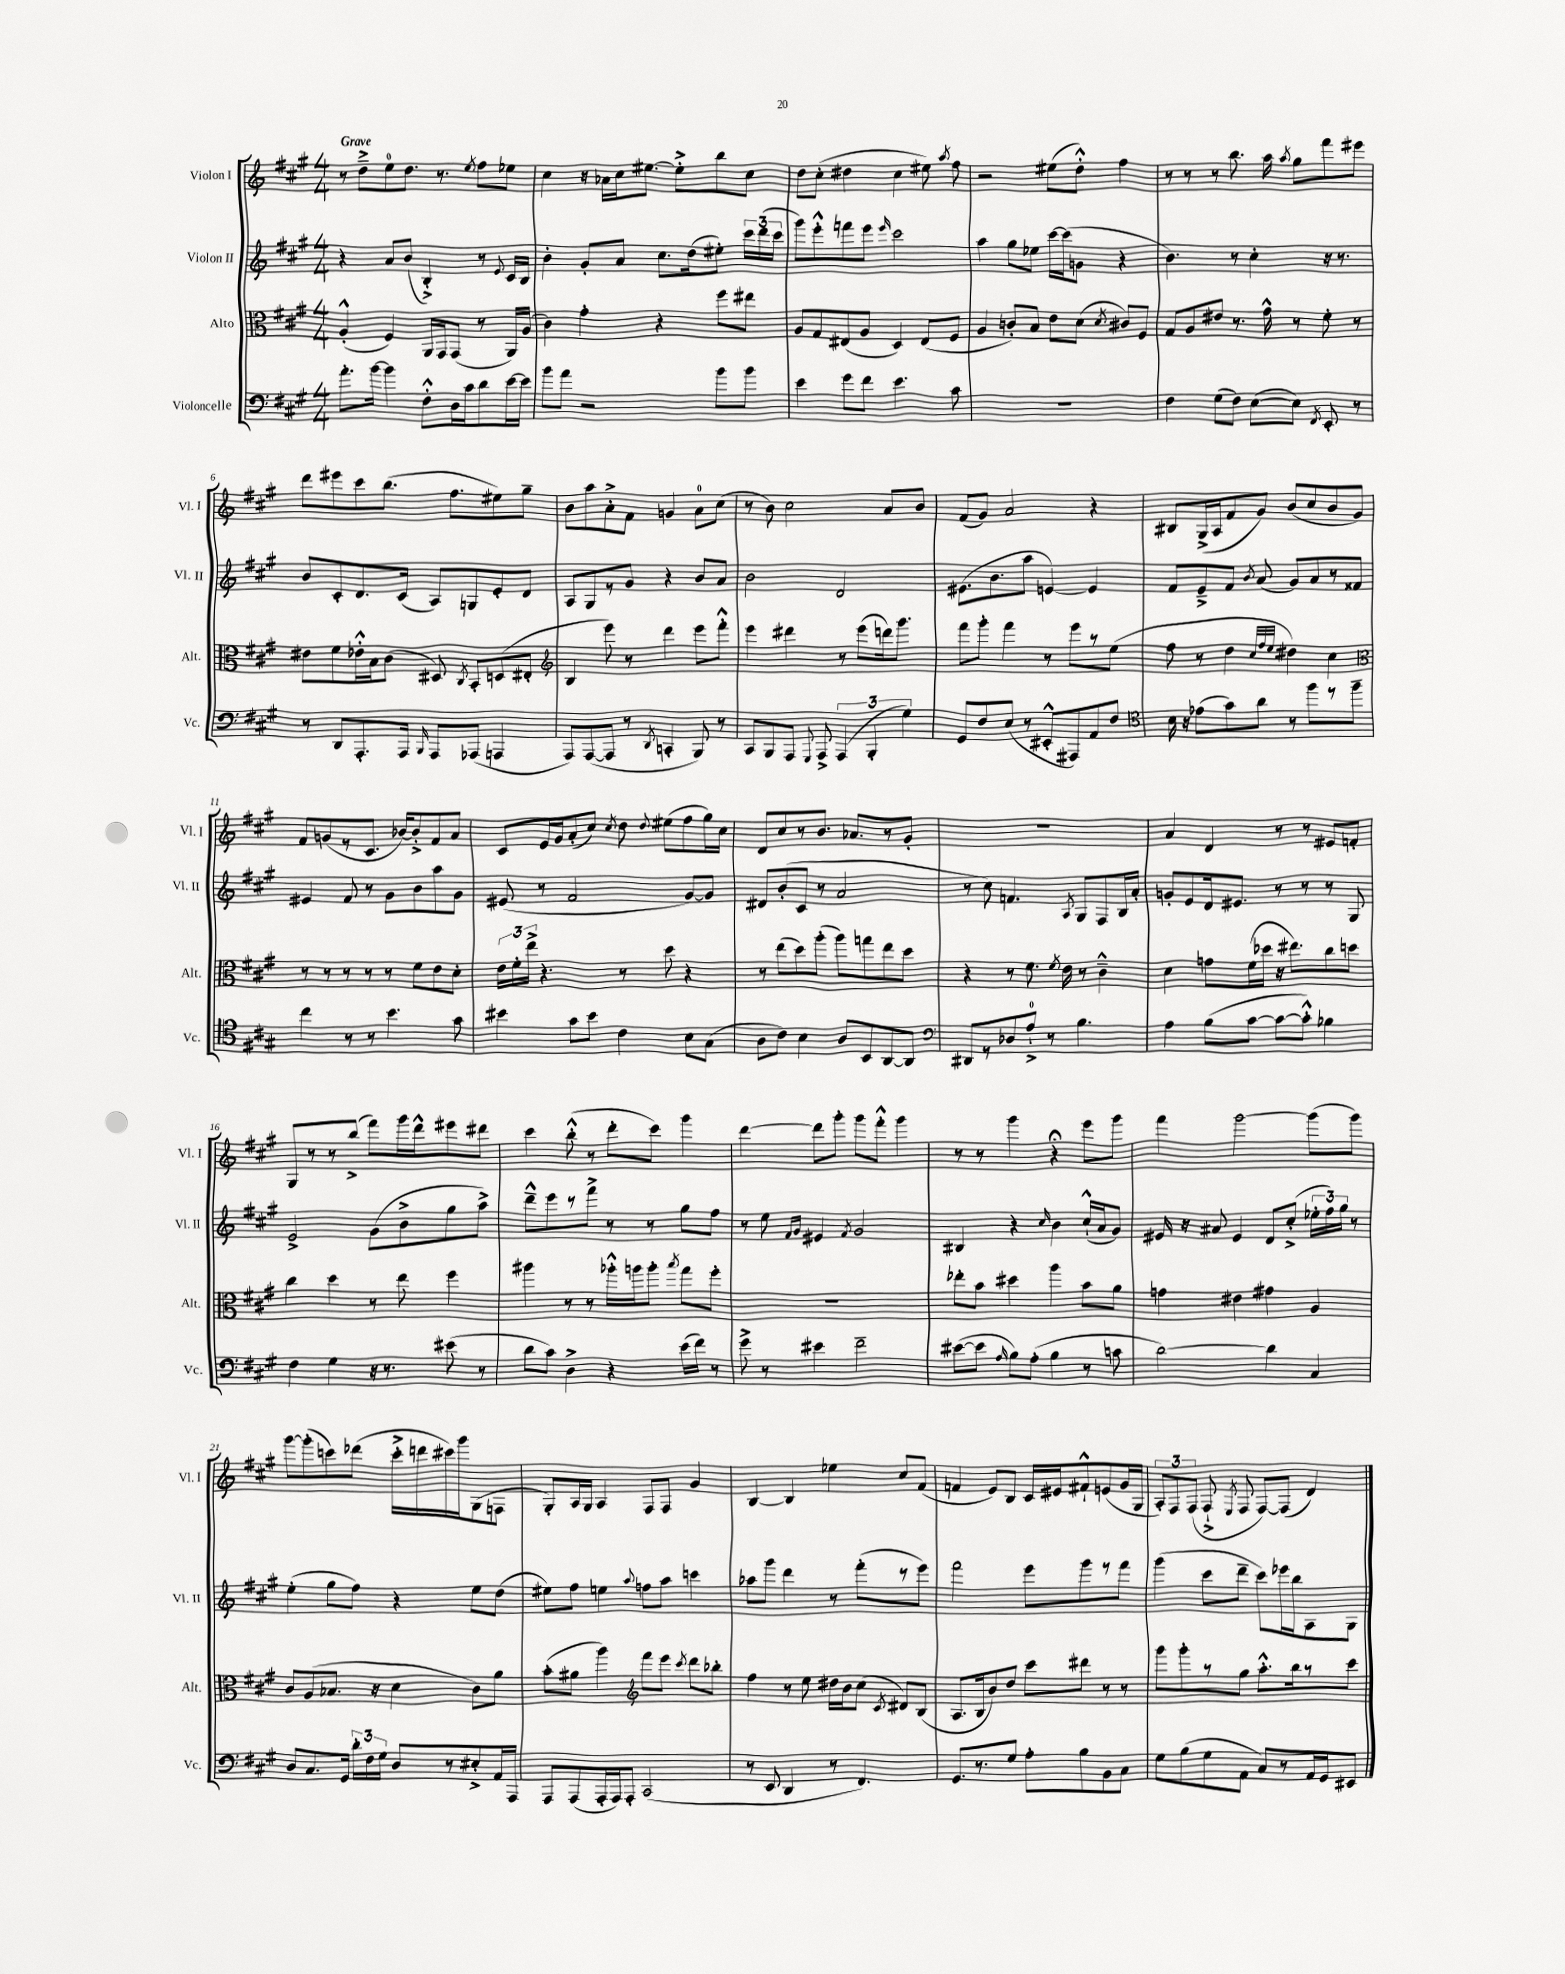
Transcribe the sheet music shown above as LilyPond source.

<<
\new StaffGroup <<
\new Staff = "s0" \with { instrumentName = "Violon I" shortInstrumentName = "Vl. I" } {
    \clef treble \key a \major \numericTimeSignature \time 4/4 \tempo "Grave"
    \autoBeamOff r8 d''8[---> e''8-0 d''8.] r8. \acciaccatura { e''8 } fis''8[ ees''8] |
    cis''4 r16 aes'16[ cis''16 eis''8.]~ eis''8[-.-> b''8 cis''8] |
    d''8[ cis''8]-.( dis''4 cis''4 eis''8) \acciaccatura { a''8 } fis''8 |
    r2 eis''8[( d''8]-.-^) fis''4 |
    r8 r8 r8 b''8. a''16 \acciaccatura { a''8 } gis''8[ fis'''8 eis'''8] |
    d'''8[ eis'''8 cis'''8 b''8.]( fis''8.[ eis''8) gis''8]-- |
    b'8[ a''8 a'8-.-> fis'8] g'4 a'8[-0 cis''8]( |
    r8 b'8) cis''2 a'8[ b'8] |
    fis'8[( gis'8]) a'2 r4 |
    bis8[ gis16->( a16 fis'8 gis'8]) b'8[( cis''8 b'8 gis'8]) |
    fis'8[ g'8( r8 cis'8.] bes'16[~) bes'8-.-> fis'8 a'8] |
    cis'8[ e'16 gis'16 a'8-.( cis''8]) \acciaccatura { cis''8 } d''8 \appoggiatura { d''8 } eis''8[( fis''8 gis''16) cis''16] |
    d'8[ cis''8 r8 b'8.] aes'8.[ r8 gis'8]-. |
    R1 |
    a'4 d'4 r8 r8 eis'8[ f'8]-. |
    gis8[ r8 r8 b''8]->( fis'''8[) gis'''16 d'''16-^ eis'''8 dis'''8] |
    cis'''4 b''8-.-^( r8 d'''8[-. cis'''8]) gis'''4 |
    d'''4~ d'''8[ gis'''8]-. gis'''8[ fis'''8]-.-^ gis'''4 |
    r8 r8 gis'''4 r4\fermata e'''8[ gis'''8] |
    fis'''4 gis'''2~ gis'''8[( gis'''8]) |
    gis'''8[~ gis'''8-.( c'''8) des'''8]( c'''16[-.-> d'''16 cis'''16) gis'''16 gis8( f8] |
    gis8[-.) a16 gis16] a4 fis8[ fis8] gis'4 |
    b4~ b4 ees''4 cis''8[ fis'8]( |
    f'4 e'8[) b8] cis'16[ eis'16 fis'8-!-^ e'8( gis'16 gis16] |
    \tuplet 3/2 { a8[-.) fis8 fis8]( } fis8-!-> \acciaccatura { e8 } fis8 fis8[~) fis8]( d'4) \bar "|." |
}
\new Staff = "s1" \with { instrumentName = "Violon II" shortInstrumentName = "Vl. II" } {
    \clef treble \key a \major \numericTimeSignature \time 4/4
    \autoBeamOff r4 a'8[ b'8]( b4-.->) r8 \appoggiatura { e'8 } cis'16[ b16] |
    b'4-. gis'8[-. a'8] cis''8.[ d''16( eis''8]-.) \tuplet 3/2 { cis'''16[ d'''16( cis'''16] } |
    gis'''8[) e'''8-.-^ f'''8 e'''8] \grace { e'''16 } cis'''2 |
    a''4 gis''8[ ees''8] cis'''16[~ cis'''16( g'8] r4 |
    b'4.) r8 cis''4-. r16 r8. |
    b'8[ cis'8-. d'8. cis'16]( a8[) g8 e'8-. d'8] |
    a8[ gis8 r8 gis'8] r4 b'8[ a'8] |
    b'2 d'2 |
    eis'8.[( b'8. a''8] e'4~) e'4 |
    fis'8[ e'8---> fis'8] \acciaccatura { b'8 } a'8( gis'8[) a'8 r8 fisis'8] |
    eis'4 fis'8 r8 gis'8[ b'8 a''8 gis'8] |
    eis'8( r8 fis'2 gis'8[~) gis'8] |
    dis'8[ b'8-.( cis'8] r8 a'2 |
    r8 cis''8) f'4. \acciaccatura { a8 } gis8[ fis8 b16 a'16]-. |
    g'8[-. e'8 d'16 eis'8.] r8 r8 r8 gis8 |
    e'2-> gis'8[( b'8-> gis''8 a''8]->) |
    d'''8[---^ e'''8 r8 fis'''8]-> r8 r8 gis''8[ fis''8] |
    r8 e''8 \grace { fis'16[ gis'16] } eis'4 \acciaccatura { fis'8 } gis'2 |
    bis4 r4 \grace { cis''16 } b'4 cis''16[-!-^( a'16 gis'8]) |
    eis'16 r16 ais'8 eis'4 d'8[ cis''8]-.->( \tuplet 3/2 { ees''16[-. fis''16) gis''16] } r8 |
    e''4-.( gis''8[ fis''8]) r4 e''8[ d''8]( |
    eis''8[) fis''8] e''4 \appoggiatura { a''8 } f''8[ a''8] c'''4 |
    aes''8[ gis'''8] d'''4 r8 fis'''8[-.( r8 e'''8]) |
    fis'''2 e'''8[ gis'''8 r8 fis'''8] |
    gis'''4( cis'''8[ d'''8]-- cis'''8[) ees'''16 b''16 a8 gis8] \bar "|." |
}
\new Staff = "s2" \with { instrumentName = "Alto" shortInstrumentName = "Alt." } {
    \clef alto \key a \major \numericTimeSignature \time 4/4
    \autoBeamOff a4-.-^( fis4) a,16[ gis,16 gis,8]( r8 a,16[) a16]( |
    cis'4) gis'4-. r4 fis''8[ eis''8] |
    a8[ gis8 eis8( a8] d4) eis8[( fis8] |
    a4 c'8[-.) b8] e'8[ d'8]( \acciaccatura { d'8 } cis'8[) fis8] |
    gis8[ a8 eis'8] r8. gis'16-^ r8 fis'8-. r8 |
    eis'8[ fis'8 ees'16-.-^ b16 cis'8]( dis8) \acciaccatura { cis8 } b,8[-. d8( eis8]-. |
    \clef treble b4 e'''8) r8 d'''4 e'''8[ fis'''8]-.-^ |
    e'''4 dis'''4 r8 e'''8[( d'''16) gis'''8.] |
    fis'''8[ gis'''8]-. fis'''4 r8 e'''8[ r8 e''8]( |
    fis''8 r8 d''4 \grace { cis''32[ fis''32 e''32] } dis''4) cis''4 |
    \clef alto r8 r8 r8 r8 r8 fis'8[ e'8 d'8]-. |
    \tuplet 3/2 { e'16[ fis'16-. e''16]-> } r4. r8 d''8 r4 |
    r8 e''8[( d''8) a''8]-.( a''8[) g''8 e''8 d''8] |
    r4 r8 fis'8. \acciaccatura { fis'8 } e'16 r8 cis'4---^ |
    d'4 g'8[ fis'16( des''16] r16 eis''8.[) cis''8 d''8] |
    cis''4 d''4 r8 e''8 fis''4 |
    ais''4 r8 r8 aes''16[-.-^ a''16 a''8]-. \acciaccatura { b''8 } gis''8[ fis''8]-. |
    R1 |
    ees''8[-. b'8] dis''4 a''4 b'8[ a'8] |
    g'4 eis'4 gis'4 a4 |
    cis'8[ a8( bes8.] r16 d'4 cis'8[) a'8] |
    b'8[-.( ais'8] a''4) \clef treble fis'''8[ e'''8] \acciaccatura { cis'''8 } d'''8[ bes''8]-. |
    fis''4 r8 e''8 dis''16[ b'16 cis''8]( \acciaccatura { cis'8 } dis'8[) b8]( |
    a8.[ b16 b'8) d''8] cis'''8[ dis'''8] r8 r8 |
    gis'''8[ gis'''8-. r8 gis''8] a''8.[-.-^ b''16 r8 cis'''8] \bar "|." |
}
\new Staff = "s3" \with { instrumentName = "Violoncelle" shortInstrumentName = "Vc." } {
    \clef bass \key a \major \numericTimeSignature \time 4/4
    \autoBeamOff a'8.[-. b'16]~ b'4 fis8[-.-^ d16 cis'16 d'8 e'16~ e'16] |
    b'8[ a'8] r2 b'8[ b'8] |
    e'4 gis'8[ fis'8] e'4. cis'8 |
    R1 |
    fis4 gis8[( fis8]) e8[~( e8]) \acciaccatura { fis,8 } e,8-. r8 |
    r8 d,8[ a,,8.-. a,,16] \grace { b,,16 } a,,8[ aes,,8]( a,,4 |
    a,,8[) a,,8~( a,,8] r8 \acciaccatura { d,8 } c,4-. b,,8) r8 |
    cis,8[ b,,8 a,,8] \appoggiatura { gis,,8 } a,,8-> \tuplet 3/2 { a,,4( b,,4-. gis4) } |
    gis,8[ fis8 e8]( r8 eis,8[-.-^ ais,,8) a,8 fis8] |
    \clef tenor b16 r16 ees'8[( gis'8) a'8] r8 fis''8[ r8 fis''8]-- |
    cis''4 r8 r8 b'4. gis'8 |
    bis'4 gis'8[ bis'8] cis'4 b8[ gis8]( |
    a8[ cis'8]) b4 a8[ b,8 a,8~ a,8] |
    \clef bass dis,8[ r8 des8 a8]-0-!-> r8 b4. |
    a4 b8[( cis'8]~ cis'8[~ cis'8]-.-^) bes4 |
    fis4 gis4 r16 r8. eis'8( r8 |
    d'8[ cis'8]) d4-> r4 e'16[( fis'16]) r8 |
    gis'8-> r8 eis'4 fis'2-- |
    eis'8[~( eis'8] \grace { a16 } b8[) a8]-.( b4 r8 c'8 |
    d'2~) d'4 cis4 |
    d8[ cis8. gis,16] \tuplet 3/2 { d'16[-. fis16 gis16] } d8[ r8 eis8-.-> a,16 a,,16] |
    a,,8[ a,,8( a,,16-. a,,16) a,,8]-. cis,2( |
    r8 e,8 d,4 r8 fis,4.) |
    gis,8.[ r8. gis8] a8[-. b8 b,8 cis8] |
    gis8[ b8( gis8 a,8] cis8[) r8 a,16 gis,16 eis,8] \bar "|." |
}
>>
>>
